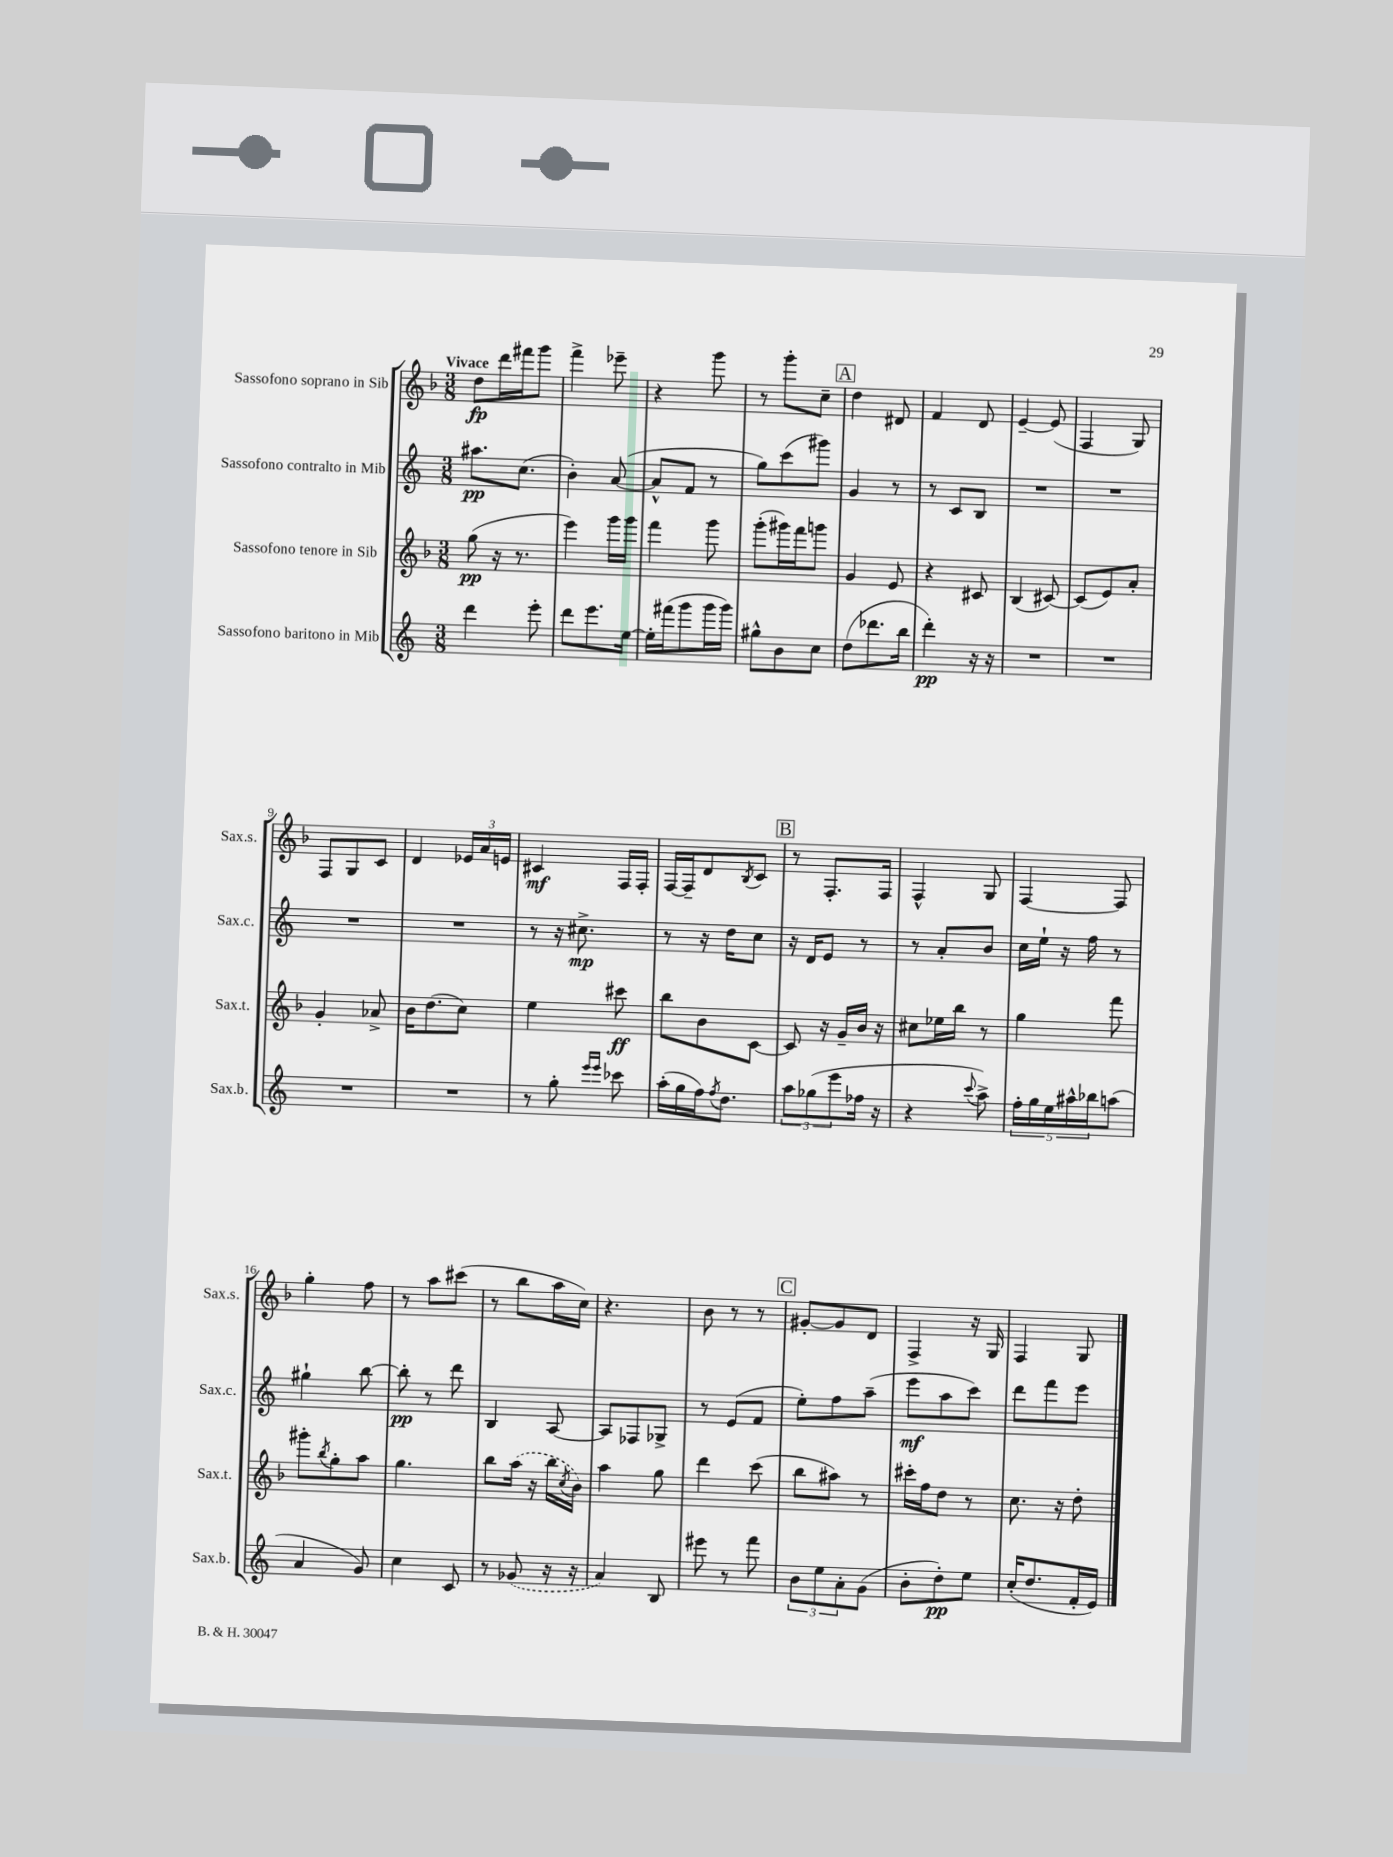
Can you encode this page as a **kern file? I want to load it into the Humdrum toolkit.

**kern	**kern	**kern	**kern
*staff4	*staff3	*staff2	*staff1
*clefG2	*clefG2	*clefG2	*clefG2
*k[]	*k[b-]	*k[]	*k[b-]
*M3/8	*M3/8	*M3/8	*M3/8
4ddd\	(8gg\	8.aa#\L	8dd\L
.	16r	.	16ddd\L
.	8.r	(8.cc\J	16fff#\J
8eee'\	.	.	8ggg\J
=	=	=	=
8ddd\L	4eee\)	4b'\)	4fff^\
8.eee\	.	.	.
.	16ggg\LL	([8a/	8eee-~\
[16ee\Jk	16ggg\JJ	.	.
=	=	=	=
16ee'\]LL	4fff\	8a^^/]L	4r
(16fff#\J	.	.	.
8ggg\	.	8f/J	.
16ggg\L	8ggg\	8r	8ggg\
16ggg\JJ)	.	.	.
=	=	=	=
8gg#^^\L	(8ggg'\L	8gg\L)	8r
8b\	16ggg#\L)	(8ccc\	8ggg'\L
.	16fff\J	.	.
8cc\J	8ggg\J	8ggg#\J)	8cc~\J
=	=	=	=
(8dd\L	4g/	4g/	4dd\
8.ddd-\	.	.	.
.	8e/	8r	8d#/
16bb\Jk	.	.	.
=	=	=	=
4ddd'\)	4r	8r	4f/
.	.	8c/L	.
16r	8c#/	8B/J	8d/
16r	.	.	.
=	=	=	=
4.r	(4B-/	4.r	[4e~/
.	[8c#/)	.	(8e/]
=	=	=	=
4.r	(8c#/]L	4.r	4F/
.	8e/)	.	.
.	8a'/J	.	8G/)
=	=	=	=
4.r	4g'/	4.r	8F/L
.	.	.	8G/
.	8a-^/	.	8c/J
=	=	=	=
4.r	16b-\LK	4.r	4d/
.	(8.dd\	.	.
.	8cc\J)	.	24e-/LL
.	.	.	24a/
.	.	.	24e/JJ
=	=	=	=
8r	4ee\	8r	4c#/
8gg'\	.	16r	.
.	.	8.cc#^\	.
16qqeee/LL	.	.	.
16qqeee/JJ	.	.	.
8ccc-\	8ccc#\	.	16F/LL
.	.	.	16F'/JJ
=	=	=	=
(16aa'\LL	8bb-\L	8r	[16F/LL
16gg\	.	.	16F~/]J
16ff\J)	8b-\	16r	8d/
8qff/	.	.	.
8.dd\J	.	16dd\LK	.
.	.	.	8qB-/
.	[8c\J	8cc\J	8c/J
=	=	=	=
12aa\L	8c/]	16r	8r
.	.	16d/LK	.
(12gg-\	.	.	.
.	16r	8e/J	8.F'/L
12eee\	.	.	.
.	16g~/LL	.	.
16ff-\Jk	16b-/JJ	8r	.
16r	16r	.	16F/Jk
=	=	=	=
4r	8cc#\L	8r	4F^^/
.	16ee-\L	8a'/L	.
.	16bb-\JJ	.	.
8qqccc/	.	.	.
8aa^\)	8r	8b/J	8G/
=	=	=	=
20ff'\LL	4gg\	16cc\LL	[4F/
20gg\	.	.	.
.	.	16ee`\JJ	.
20ee\	.	.	.
.	.	16r	.
20aa#^^\	.	.	.
.	.	16ff\	.
20bb-\J	.	.	.
(8aa\J	8fff\	8r	8F/]
=	=	=	=
4a/	8ggg#'\L	4gg#`\	4gg'\
.	8qbb-/	.	.
.	8gg'\	.	.
8g/)	8aa\J	[8bb\	8ff\
=	=	=	=
4cc\	4.gg\	8bb'\]	8r
.	.	8r	8aa\L
8c/	.	8ddd\	(8ccc#\J
=	=	=	=
8r	8bb-\L	4B/	8r
(8g-/	(16aa\Jk	.	8bb-\L
.	16r	.	.
16r	16bb-\LL	[8A/	16aa\L
.	8qcc/	.	.
16r	16b-\JJ)	.	16cc\JJ)
=	=	=	=
4a/)	4aa\	8A/]L	4.r
.	.	8F-/	.
8B/	8gg\	8G-^/J	.
=	=	=	=
8eee#\	4ddd\	8r	8b-\
8r	.	(8e/L	8r
8fff\	(8ccc\	8f/J	8r
=	=	=	=
12b\L	8bb-\L	8ee'\L)	[8g#'/L
12ee\	.	.	.
.	8aa#\J)	8ff\	8g#/]
12a'\	.	.	.
(8g\J	8r	(8aa~\J	8d/J
=	=	=	=
8b'\L	16ccc#'\LL	8eee\L	4F^/
.	16ff\J	.	.
8dd'\)	8dd\J	8aa\	.
8ee\J	8r	8ccc\J)	16r
.	.	.	16G/
=	=	=	=
(16cc'/LK	8.cc\	8ddd\L	4F/
8.dd/	.	.	.
.	.	8fff\	.
.	16r	.	.
16f'/L	8dd'\	8eee\J	8G/
16e/JJ)	.	.	.
==	==	==	==
*-	*-	*-	*-
